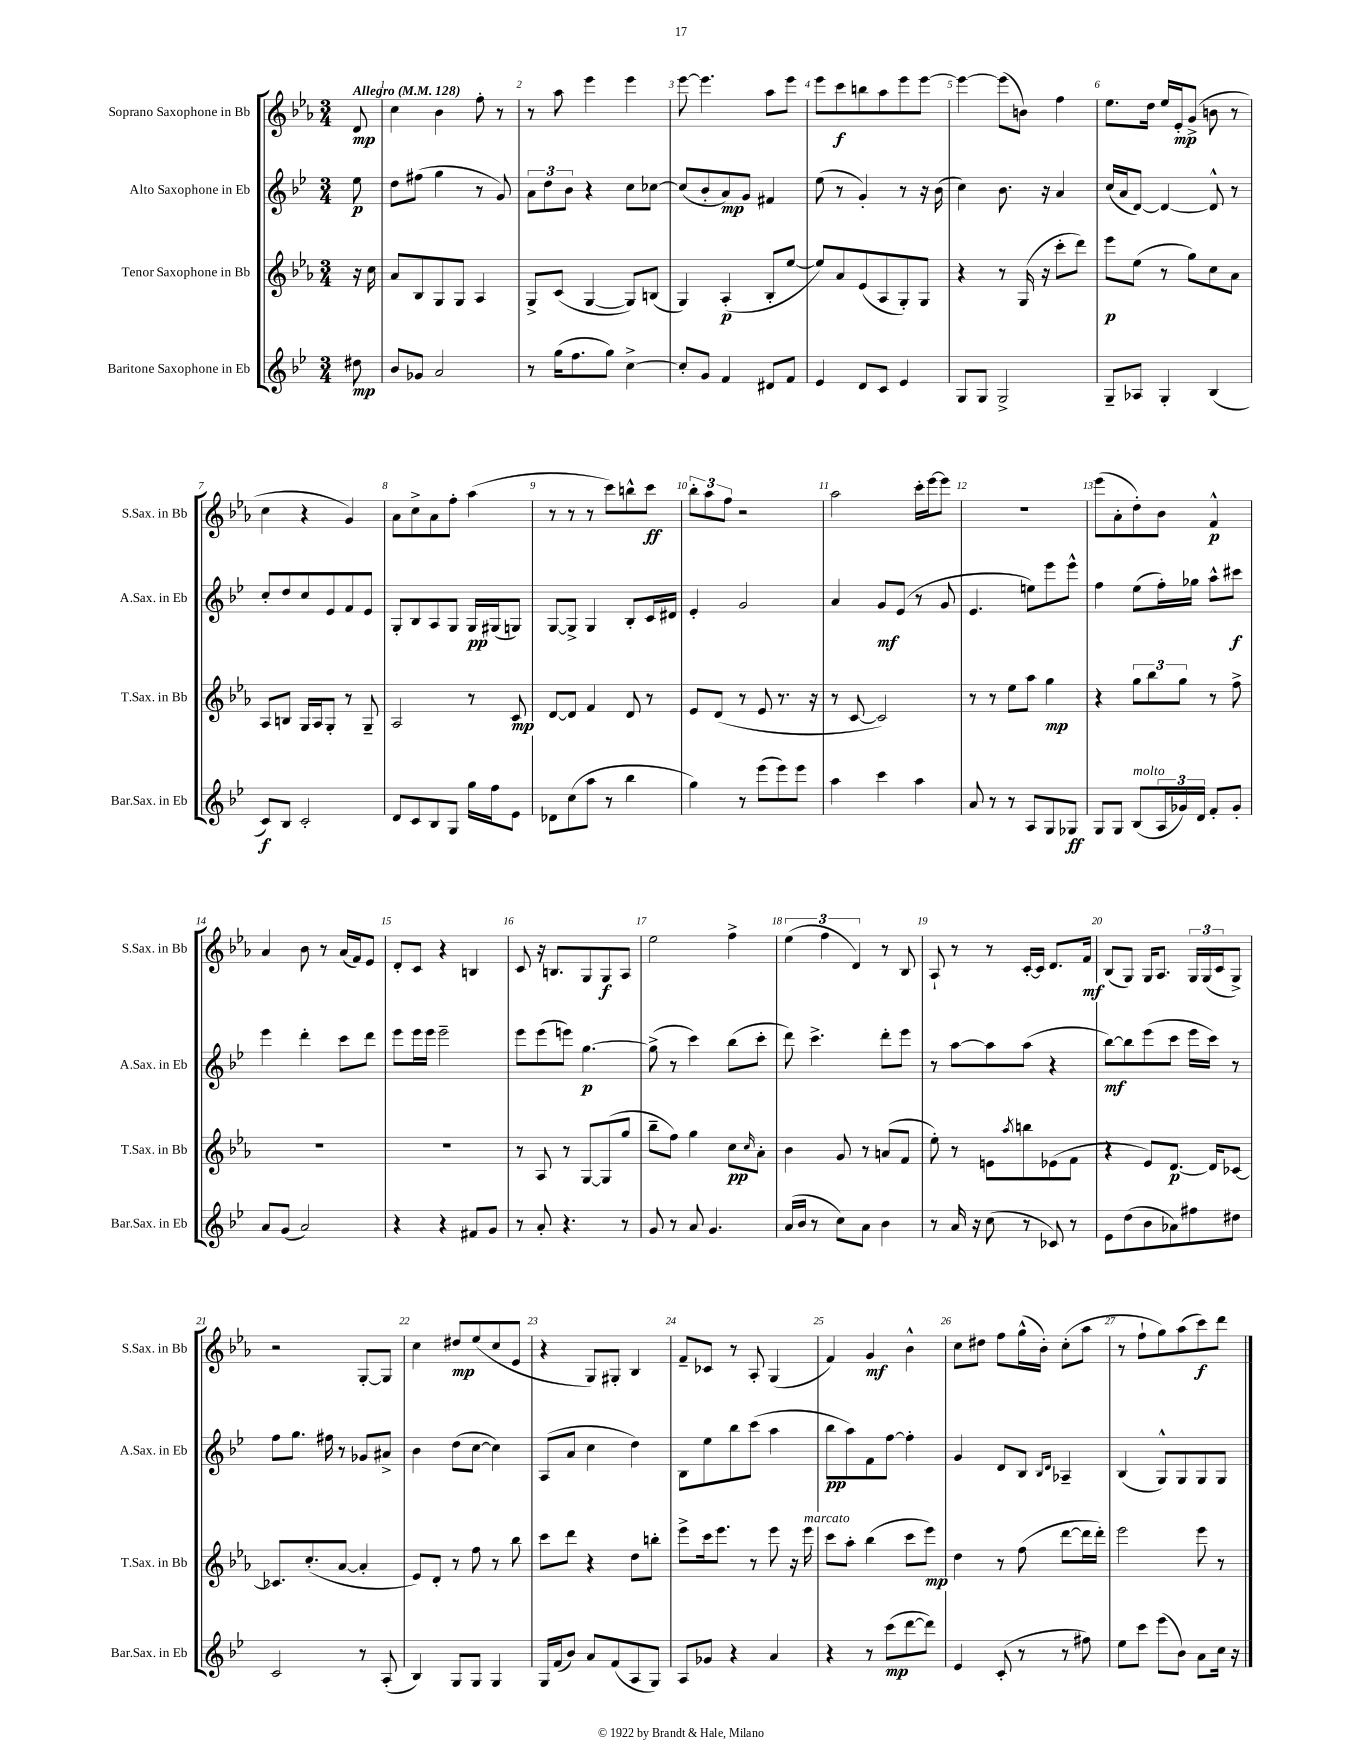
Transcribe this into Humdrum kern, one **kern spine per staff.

**kern	**kern	**kern	**kern
*staff4	*staff3	*staff2	*staff1
*clefG2	*clefG2	*clefG2	*clefG2
*k[b-e-]	*k[b-e-a-]	*k[b-e-]	*k[b-e-a-]
*M3/4	*M3/4	*M3/4	*M3/4
*MM128	*MM128	*MM128	*MM128
8dd#	16r	8ee-	8d
.	16cc	.	.
=	=	=	=
8b-	8a-	8dd	4cc
8g-	8B-	(8ff#	.
2a	8G	4gg	4b-
.	8G	.	.
.	4A-	8r	8ff'
.	.	8g)	8r
=	=	=	=
8r	8G^	12a	8r
.	.	12dd	.
(16gg	(8c	.	8aa-
.	.	12b-	.
8.ff	.	.	.
.	[4G	4r	4eee-
8gg)	.	.	.
[4cc^	8G])	8cc	4eee-
.	(8B	[8cc-	.
=	=	=	=
8cc']	4G)	(8cc-]	[8eee-
8g	.	8b-'	4.eee-]
4f	(4A-'	8a)	.
.	.	8g	.
8d#	8B-'	4f#	8aa-
8f	[8ee-	.	8eee-
=	=	=	=
4e-	8ee-])	(8ee-	8eee-
.	8a-	8r	8ccc
8d	(8e-	4g')	8bb
8c	8A-	.	8aa-
4e-	8G')	8r	8eee-
.	8G	16r	[8eee-
.	.	(16b-	.
=	=	=	=
8G	4r	4cc)	4eee-_
8G	.	.	.
2G^	8r	8.b-	(8eee-]
.	(16G	.	8b)
.	16r	16r	.
.	8ccc'	4a	4ff
.	8ddd)	.	.
=	=	=	=
8G~	8eee-	(16cc	8.ee-
.	.	16a	.
8A-	(8ee-	[8d)	.
.	.	.	16dd
4G'	8r	4d_	16ee-
.	.	.	16e-'
.	8gg)	.	(8g^
(4B-	8cc	8d^^]	8b
.	8a-	8r	8r
=	=	=	=
8c)	8A-	8cc'	4cc
8B-	8B	8dd	.
2c'	16G	8cc	4r
.	16A-	.	.
.	8G'	8e-	.
.	8r	8f	4g)
.	8G~	8e-	.
=	=	=	=
8d	2A-	8G'	8a-
8c	.	8B-	8cc^
8B-	.	8A	8a-
8G	.	8G	8ff'
16gg	8r	16G	(4aa-
16ff	.	(16G#	.
8e-	8c	8G)	.
=	=	=	=
8d-	[8d	[8G	8r
(8cc	8d]	8G^]	8r
8aa	4f	4G	8r
8r	.	.	8ccc)
4bb-	8d	8B-'	8bb^^
.	8r	16c	8ccc
.	.	16d#	.
=	=	=	=
4gg)	8e-	4e-'	12bb-'
.	.	.	12aa-
.	(8d	.	.
.	.	.	12ff
8r	8r	2g	2r
(8eee-	8e-	.	.
8eee-)	8.r	.	.
8eee-	.	.	.
.	16r	.	.
=	=	=	=
4aa	8r	4a	2aa-
.	[8c	.	.
4ccc	2c])	8g	.
.	.	(8e-	.
4aa	.	8r	16ccc'
.	.	.	[16eee-
.	.	8g	8eee-]
=	=	=	=
8a	8r	4.e-	2.r
8r	8r	.	.
8r	8ee-	.	.
8A	8aa-	8ee)	.
8G	4gg	8eee-	.
8G-	.	8eee-^^	.
=	=	=	=
8G	4r	4ff	(8eee-
8G	.	.	8a-'
(8B-	12gg	(8ee-	8dd')
.	12bb-	.	.
24A	.	16ff')	8b-
24g-)	12gg	.	.
.	.	16gg-	.
24d	.	.	.
8f'	8r	8aa^^	4f^^
8g-'	8ff^	8ccc#	.
=	=	=	=
8a	2.r	4eee-	4a-
(8g	.	.	.
2a)	.	4ddd'	8b-
.	.	.	8r
.	.	8ccc	(16a-
.	.	.	16f)
.	.	8ddd	8e-
=	=	=	=
4r	2.r	8eee-	8d'
.	.	16eee-	8c
.	.	16eee-	.
4r	.	2eee-~	4r
8f#	.	.	4B
8g	.	.	.
=	=	=	=
8r	8r	8eee-	8c
8a'	8A-	(8eee-	16r
.	.	.	8.B
4.r	8r	8eee)	.
.	[8G	[4.gg	8G
.	(8G]	.	8G
8r	8gg	.	8A-
=	=	=	=
8g	8bb-~	(8gg^]	2ee-
8r	8ff)	8r	.
8a	4gg	4ccc)	.
4.g	.	.	.
.	8cc	(8bb-	4ff^
.	16qqcc	.	.
.	8a-'	8ccc'	.
=	=	=	=
(16a	4b-	8ddd)	(6ee-
16b-	.	.	.
8r	.	4.ccc^	.
.	.	.	6ff
8cc)	8g	.	.
.	.	.	6d)
8a	8r	.	.
4b-	(8a	8ddd'	8r
.	8f	8eee-	8B-
=	=	=	=
8r	8ee-')	8r	8A-`
16a	8r	[8aa	8r
16r	.	.	.
(8cc	8e	8aa]	8r
.	8qaa-	.	.
8r	8bb	(8aa	[16c'
.	.	.	16c]
8c-)	(8e-	4r	8.d
8r	8f	.	.
.	.	.	16f
=	=	=	=
8e-	4r	[8bb-)	(8B-
(8dd	.	8bb-]	8G)
8b-	8e-)	(8eee-	16G
.	.	.	8.A-
8a-)	[8.d	8ccc	.
8ff#	.	16eee-	24G
.	.	.	(24G
.	16d]	16ccc)	.
.	.	.	24c
8dd#	[8c-	8r	8G^)
=	=	=	=
2c	8.c-]	8ff	2r
.	.	8.gg	.
.	(8.cc'	.	.
.	.	16ff#	.
.	[8a-	8r	.
8r	4a-']	8g-	[8G'
(8A'	.	8a#^	8G]
=	=	=	=
4B-)	8e-)	4b-	4cc
.	8d'	.	.
8G	8r	(8dd	8dd#
8G	8ff	[8cc	(8ee-
4G	8r	4cc])	8cc
.	8bb-	.	8e-
=	=	=	=
16G	8ccc	(8A	4r
(16f	.	.	.
8b-)	8ddd	8a	.
8a	4r	4cc	8G)
(8f	.	.	8G#'
8A	8dd	4dd)	4B-
8G)	8bb'	.	.
=	=	=	=
8A	8eee-^	8B-	8f~
8g-	16ccc	8ee-	8c-
.	8.eee-	.	.
4r	.	8bb-	8r
.	8r	(8ccc	8A-'
4a	8eee-	4aa	(4G
.	16r	.	.
.	16eee-	.	.
=	=	=	=
4r	8ccc	8bb-	4f)
.	8aa-'	8aa)	.
8r	(4bb-	8f	4g
(8ccc	.	[8ff	.
[8ddd	8ccc	4ff']	4b-^^
8ddd])	8eee-)	.	.
=	=	=	=
4e-	4dd	4g	8cc
.	.	.	8dd#
(8c'	8r	8d	8ff
8r	(8ff	8B-	(16gg^^
.	.	.	16b-')
.	.	16qqB-	.
.	.	16qqd	.
8r	[8ddd	4A-~	(8cc'
8ff#)	16ddd]	.	8aa-
.	16ddd')	.	.
=	=	=	=
8ee-	2eee-	(4B-	8r
8ccc	.	.	8ff`
(8eee-	.	8G^^)	8gg)
8b-)	.	8G	(8aa-
8a	8eee-	8G	8ccc)
16cc	8r	8G	8ddd
16r	.	.	.
==	==	==	==
*-	*-	*-	*-
